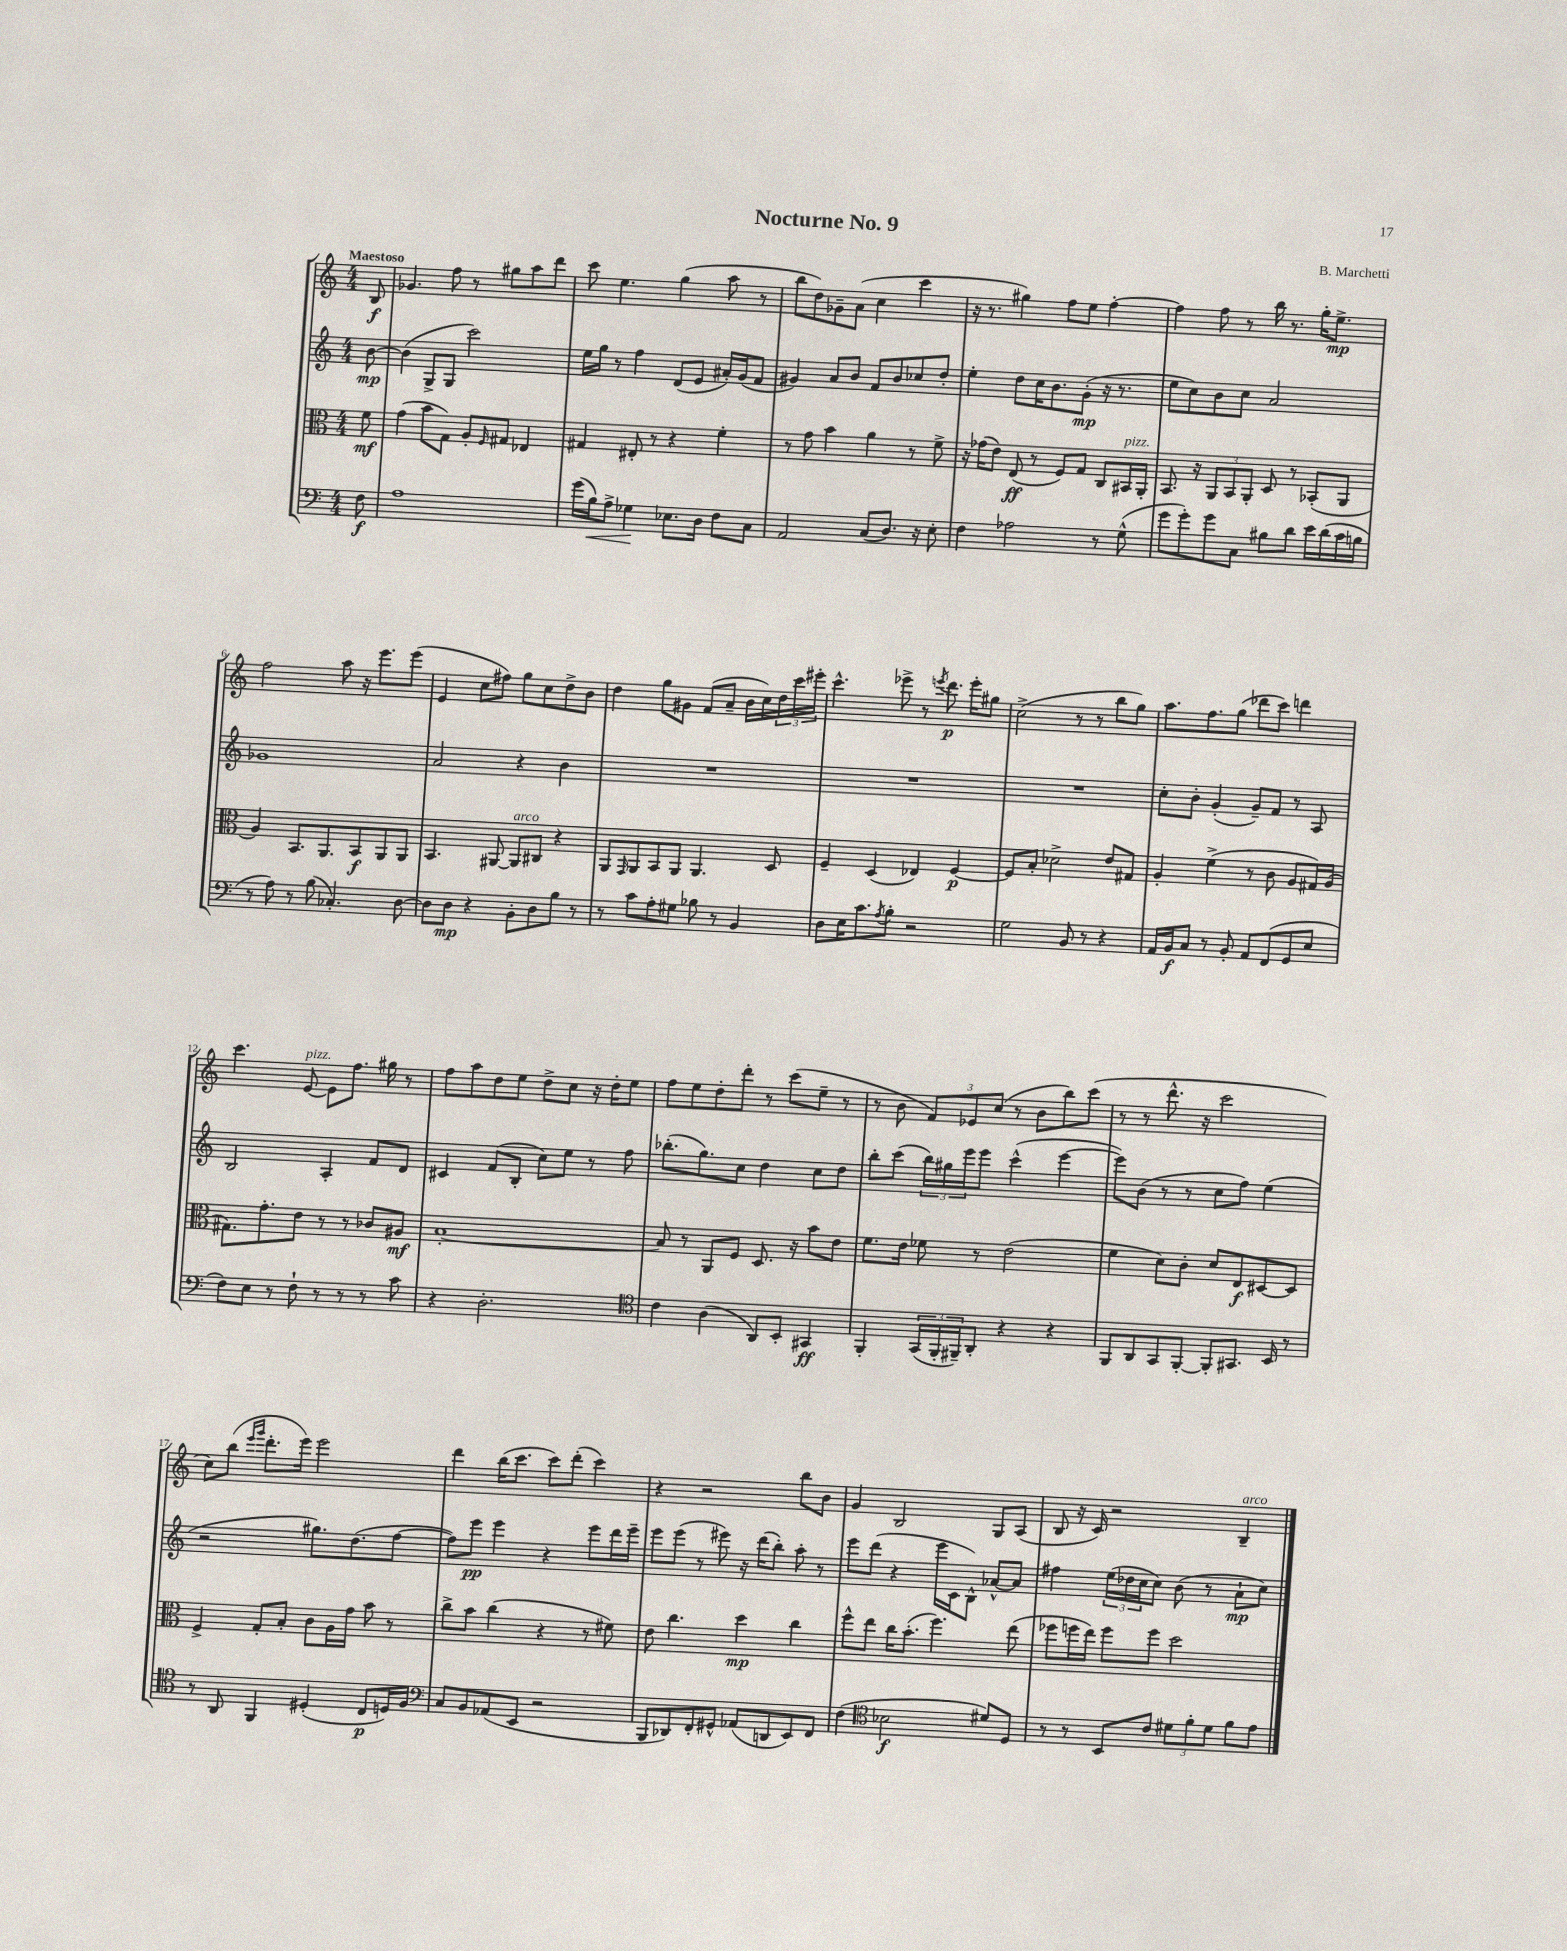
\header { title = "Nocturne No. 9" composer = "B. Marchetti" }
<<
\new StaffGroup <<
\new Staff = "s0" {
    \clef treble \key c \major \numericTimeSignature \time 4/4 \partial 8 \tempo "Maestoso"
    b8\f |
    ges'4. f''8 r8 gis''8 a''8 d'''8 |
    c'''8 e''4. g''4( a''8 r8 |
    b''8 d''8) ges'8-- a'8( c''4 c'''4 |
    r16 r8. gis''4) f''8 e''8 f''4~-. |
    f''4 f''8 r8 b''16 r8. g''16-. e''8.->\mp |
    f''2 a''8 r16 e'''8. e'''8( |
    e'4 c''8 fis''8) g''8 c''8 d''8-> b'8 |
    d''4 g''8 gis'8 f'8( a'8-- b'16 c''16) \tuplet 3/2 { d''16 c'''16 eis'''16-. } |
    c'''4.-^ ees'''8-> r8 \acciaccatura { e'''8 } d'''8.\p e'''16-. gis''8 |
    c''2->( r8 r8 b''8 g''8) |
    a''8. f''8. g''8( des'''8 c'''8) d'''4 |
    c'''4. e'8~^\markup { \italic "pizz." } e'8 f''8. gis''16 r8 |
    f''8 a''8 d''8 e''8 d''8-> c''8 r16 d''16-. e''8 |
    f''8 e''8 d''8-. d'''8-. r8 c'''8( e''8-- r8 |
    r8 b'8 \tuplet 3/2 { f'8) ees'8 c''8( } r8 b'8 b''8) c'''8( |
    r8 r8 d'''8.-^ r16 c'''2 |
    c''8) b''8( \grace { e'''16 g'''16 } d'''8.-. e'''16) e'''2 |
    d'''4 b''16( c'''8. c'''8) d'''8-.( c'''4) |
    r4 r2 b''8 b'8 |
    g'4 b2 g8 a8( |
    b8 r16 c'16) r2 b4--^\markup { \italic "arco" } \bar "|." |
}
\new Staff = "s1" {
    \clef treble \key c \major \numericTimeSignature \time 4/4 \partial 8
    b'8~\mp |
    b'4( g8-> g8 c'''2) |
    e''16 g''16 r8 f''4 d'8( e'8 ais'16-.) g'16( f'8 |
    gis'4) a'8 b'8 f'8 b'8 ces''8 d''8-. |
    e''4-. d''8 c''16 b'8. g'8-.\mp( r16 r8. |
    e''8 c''8) b'8 c''8 a'2 |
    ges'1 |
    a'2 r4 b'4 |
    R1 |
    R1 |
    R1 |
    c''8-. b'8-. g'4-.( g'8--) f'8 r8 a8 |
    b2 a4-. f'8 d'8 |
    cis'4 f'8( b8-. c''8) e''8 r8 f''8 |
    bes''8.-.( g''8.) c''8 d''4 c''8 d''8 |
    b''8-. c'''8( \tuplet 3/2 { b''16) gis''16 e'''16 } e'''8 c'''4-^( e'''4~ |
    e'''8) b'8( r8 r8 c''8 f''8) e''4( |
    r2 gis''8.) d''8.( f''8~ |
    f''8) e'''8\pp e'''4 r4 e'''8 d'''16 e'''16-- |
    e'''8 e'''8( r8 eis'''8) r16 d'''16( b''8-.) a''8-. r8 |
    e'''8 d'''8( r4 e'''16 c'16 b8-^) aes'8~-^ aes'8 |
    fis''4 \tuplet 3/2 { e''16( des''16 c''16 } c''8) b'8( r8 a'8-!\mp c''8) \bar "|." |
}
\new Staff = "s2" {
    \clef alto \key c \major \numericTimeSignature \time 4/4 \partial 8
    f'8\mf |
    g'4( b'8 g8) a8-. \grace { f16 } gis8 ees4 |
    gis4 eis8-. r8 r4 f'4-. |
    r8 g'8 b'4 a'4 r8 f'8-> |
    r16 ges'16( e'8) e8\ff( r8 f8) g8 c8 bis,16^\markup { \italic "pizz." } a,16-. |
    b,8. r16 \tuplet 3/2 { a,8 b,8 a,8-. } d8 r8 bes,8-.( a,8 |
    a4) b,8. a,8. b,8\f a,8 a,8 |
    b,4. ais,8~ ais,8^\markup { \italic "arco" } cis8 r4 |
    a,8 \grace { g,16 } a,8 b,8 a,8 a,4. d8 |
    f4-- d4( ees4) f4~\p |
    f8 b8-. des'2-> e'8 gis8 |
    a4-. f'4->( r8 c'8 a8 gis16) a16( |
    gis8.) g'8.-. e'8 r8 r8 ces'8 ais8\mf |
    b1~-. |
    b8 r8 a,8 f8 d8. r16 b'8 e'8 |
    f'8. e'16 fes'8 r8 e'2( |
    f'4 d'8) c'8-. d'8 e8\f dis8~ dis8 |
    f4-> g8-. b8-. c'8 a16 g'16 b'8 r8 |
    c''8-> b'8 c''4( r4 r8 fis'8) |
    e'8 c''4. d''4\mp c''4 |
    f''8-^ e''8 c''16 b'8.-.( f''4.) e''8( |
    fes''8 f''16 e''16) f''8 f''8 d''2 \bar "|." |
}
\new Staff = "s3" {
    \clef bass \key c \major \numericTimeSignature \time 4/4 \partial 8
    f8\f |
    a1 |
    g'16( b16\<) a8-> ges4\! ees8. d16 f8 c8 |
    a,2 c8( d8.) r16 e8-. |
    f4 aes2 r8 g8-^( |
    g'8 g'8-.) g'8 c8 bis8 d'8 e'16 d'16( c'16 b16 |
    r8 a8) r8 b8( ces4.-.) d8~ |
    d8 d8\mp r4 b,8-. d8 b8 r8 |
    r8 c'8 a8-. gis8 bes8 r8 b,4 |
    d8 e16 c'8. \acciaccatura { a8 } b8-. r2 |
    g2 b,8 r8 r4 |
    a,16 b,16\f c8 r8 b,8-. a,8 f,8( g,8 e8 |
    f8) e8 r8 f8-! r8 r8 r8 c'8 |
    r4 d2.-. |
    \clef tenor c'4 a4( a,8) b,8-. gis,4\ff |
    f,4-. \tuplet 3/2 { g,16( f,16-. fis,16--) } a,8-. r4 r4 |
    f,8 a,8 g,8 f,8~-. f,8-. gis,8. b,16 r8 |
    r8 a,8 f,4 dis4-.( c8\p d16) f16 |
    \clef bass c8 b,8 aes,8( e,8 r2 |
    b,,8 des,8) f,8-. gis,8-^ aes,8( d,8 e,8) f,8 |
    f4( \clef tenor bes2\f dis'8) d8 |
    r8 r8 b,8 c'8 \tuplet 3/2 { dis'8 f'8-. dis'8 } f'8 e'8 \bar "|." |
}
>>
>>
